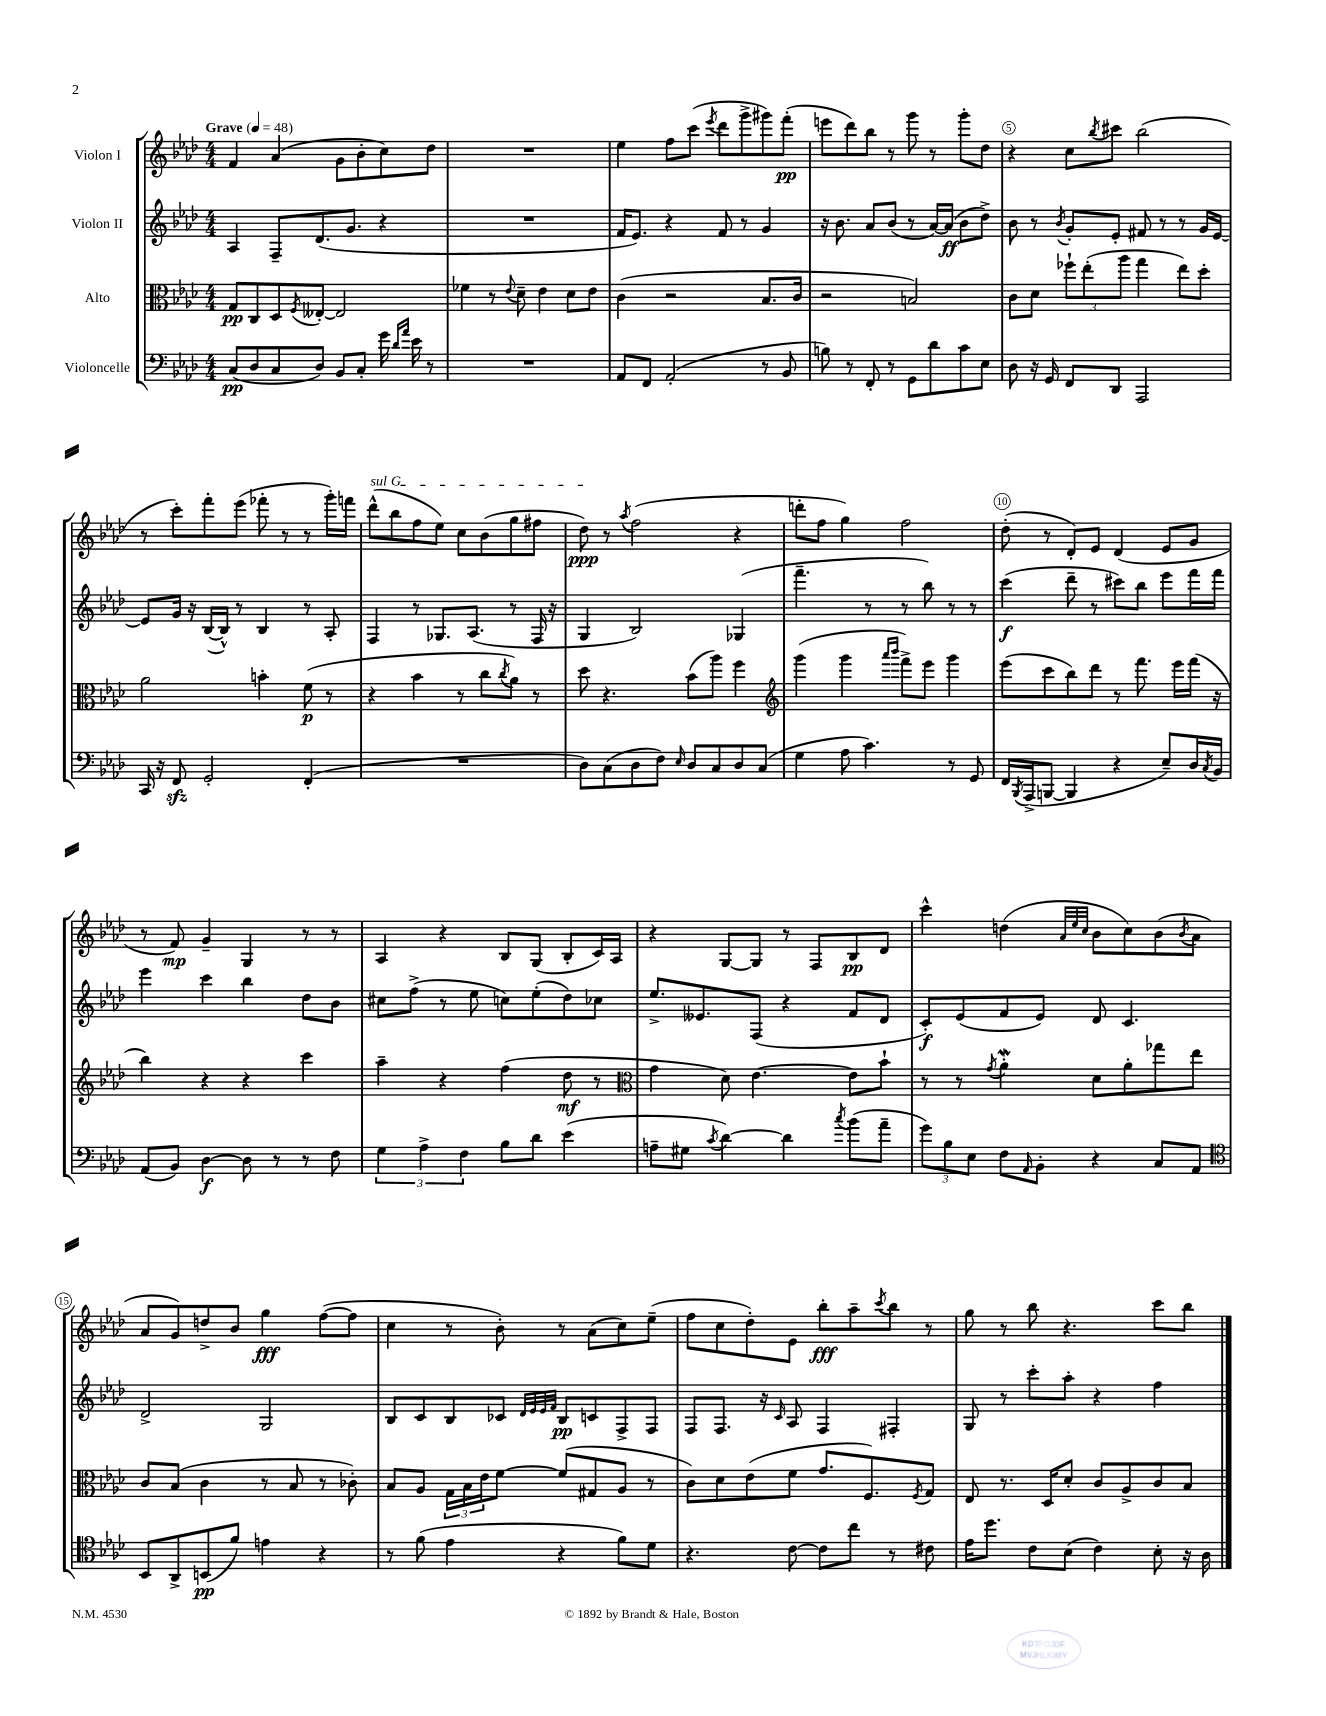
<<
\new StaffGroup <<
\new Staff = "s0" \with { instrumentName = "Violon I" } {
    \clef treble \key aes \major \numericTimeSignature \time 4/4 \tempo "Grave" 4 = 48
    f'4 aes'4( g'8 bes'8-. c''8) des''8 |
    R1 |
    ees''4 f''8 c'''8( \acciaccatura { ees'''8 } des'''8 g'''8-> gis'''8) f'''8-.\pp( |
    e'''8 des'''8) bes''8 r8 g'''8 r8 g'''8-. des''8 |
    r4 c''8 \acciaccatura { bes''8 } cis'''8 bes''2( |
    r8 c'''8-.) f'''8-. ees'''8( fes'''8-. r8 r8 g'''16-.) f'''16 |
    \once \override TextSpanner.bound-details.left.text = \markup { \italic "sul G" } des'''8-^\startTextSpan( bes''8 f''8 ees''8) c''8 bes'8( g''8 fis''8 |
    des''8\ppp\stopTextSpan) r8 \acciaccatura { aes''8 } f''2( r4 |
    d'''8-. f''8 g''4) f''2 |
    des''8-.( r8 des'8-.) ees'8 des'4( ees'8 g'8 |
    r8 f'8\mp) g'4-- g4 r8 r8 |
    aes4 r4 bes8 g8( bes8-. c'16) aes16 |
    r4 g8~ g8 r8 f8 bes8\pp des'8 |
    c'''4-^ d''4( \grace { aes'32 ees''32 c''32 } bes'8 c''8) bes'8( \acciaccatura { bes'8 } aes'8 |
    aes'8 g'8) d''8-> bes'8 g''4\fff f''8~( f''8 |
    c''4 r8 bes'8-.) r8 aes'8( c''8) ees''8--( |
    f''8 c''8 des''8-.) ees'8 bes''8-.\fff aes''8-- \acciaccatura { c'''8 } bes''8 r8 |
    g''8 r8 bes''8 r4. c'''8 bes''8 \bar "|." |
}
\new Staff = "s1" \with { instrumentName = "Violon II" } {
    \clef treble \key aes \major \numericTimeSignature \time 4/4
    aes4 f8-- des'8.( g'8. r4 |
    R1 |
    f'16 ees'8.) r4 f'8 r8 g'4 |
    r16 bes'8. aes'8 bes'8( r8 aes'16~) aes'16\ff( bes'8 des''8->) |
    bes'8 r8 \acciaccatura { bes'8 } g'8-. ees'8-. fis'8 r8 r8 g'16 ees'16~ |
    ees'8 g'16 r16 bes16~( bes16-^) r8 bes4 r8 aes8-. |
    f4 r8 ges8. aes8.( r8 f16 r16 |
    g4 bes2) ges4( |
    f'''4.-- r8 r8 bes''8) r8 r8 |
    c'''4\f( des'''8-- r8 cis'''8) bes''8 ees'''8 f'''16 f'''16 |
    ees'''4 c'''4 bes''4 des''8 bes'8 |
    cis''8 f''8->( r8 ees''8 c''8) ees''8-.( des''8) ces''8 |
    ees''8.-> eeses'8. f8( r4 f'8 des'8 |
    c'8-.\f) ees'8( f'8 ees'8) des'8 c'4. |
    des'2-> g2 |
    bes8 c'8 bes8 ces'8 \grace { des'32 ees'32 ees'32 f'32 } bes8\pp c'8 f8-> f8 |
    f8 f8. r16 \grace { c'16 } aes8 f4 fis4-. |
    g8 r8 c'''8-. aes''8-. r4 f''4 \bar "|." |
}
\new Staff = "s2" \with { instrumentName = "Alto" } {
    \clef alto \key aes \major \numericTimeSignature \time 4/4
    g8\pp c8 des8 \acciaccatura { f8 } eeses8~-. eeses2 |
    fes'4 r8 \appoggiatura { ees'8 } des'8-- ees'4 des'8 ees'8 |
    c'4( r2 bes8. c'16 |
    r2 b2) |
    c'8 des'8 \tuplet 3/2 { fes''8-! ees''8-.( aes''8 } g''4 ees''8) des''8-. |
    aes'2 b'4-. f'8\p( r8 |
    r4 bes'4 r8 c''8 \acciaccatura { c''8 } aes'8) r8 |
    des''8 r4. bes'8( aes''8) f''4 |
    \clef treble g'''4( g'''4 \grace { aes'''16 bes'''16 } f'''8->) ees'''8 g'''4 |
    ees'''8( c'''8 bes''8) des'''8 r8 f'''8. ees'''16 f'''16( r16 |
    bes''4) r4 r4 c'''4 |
    aes''4-- r4 f''4( des''8\mf r8 |
    \clef alto g'4 des'8) ees'4.~ ees'8 bes'8-! |
    r8 r8 \acciaccatura { g'8 } aes'4-.\mordent des'8 aes'8-. ges''8 ees''8 |
    c'8 bes8( c'4 r8 bes8 r8 ces'8-.) |
    bes8 aes8 \tuplet 3/2 { g16 bes16 ees'16 } f'8~ f'8( gis8 aes8 r8 |
    c'8) des'8 ees'8( f'8 g'8. f8.) \acciaccatura { f8 } g8 |
    ees8 r8. des16 des'8-. c'8 aes8-> c'8 bes8 \bar "|." |
}
\new Staff = "s3" \with { instrumentName = "Violoncelle" } {
    \clef bass \key aes \major \numericTimeSignature \time 4/4
    c8\pp( des8 c8 des8) bes,8 c8-. g'16 \grace { des'16 aes'16 } ees'16 r8 |
    R1 |
    aes,8 f,8 aes,2-.( r8 bes,8 |
    b8) r8 f,8-. r8 g,8 des'8 c'8 ees8 |
    des8 r16 g,16 f,8 des,8 aes,,2 |
    c,16 r16 f,8\sfz g,2-. f,4-.( |
    R1 |
    des8) c8( des8 f8) \grace { ees16 } des8 c8 des8 c8( |
    g4 aes8 c'4.) r8 g,8 |
    f,16 \acciaccatura { bes,,8 } aes,,16->( b,,8~ b,,4 r4 ees8--) des16 \acciaccatura { c8 } bes,16 |
    aes,8( bes,8) des4~\f des8 r8 r8 f8 |
    \tuplet 3/2 { g4 aes4-> f4 } bes8 des'8 ees'4( |
    a8-- gis8 \acciaccatura { c'8 } des'4~) des'4 \acciaccatura { c''8 } bes'8( aes'8-- |
    \tuplet 3/2 { g'8) bes8 ees8 } f8 \grace { aes,16 } bes,8-. r4 c8 aes,8 |
    \clef tenor bes,8 aes,8-> b,8\pp( f'8) e'4 r4 |
    r8 f'8( ees'4 r4 f'8) des'8 |
    r4. c'8~ c'8 c''8 r8 cis'8 |
    ees'16 des''8. c'8 bes8( c'4) bes8-. r16 aes16 \bar "|." |
}
>>
>>
\layout { \context { \Score \override BarNumber.break-visibility = ##(#f #t #t) barNumberVisibility = #(every-nth-bar-number-visible 5) \override BarNumber.stencil = #(make-stencil-circler 0.1 0.3 ly:text-interface::print) } }
